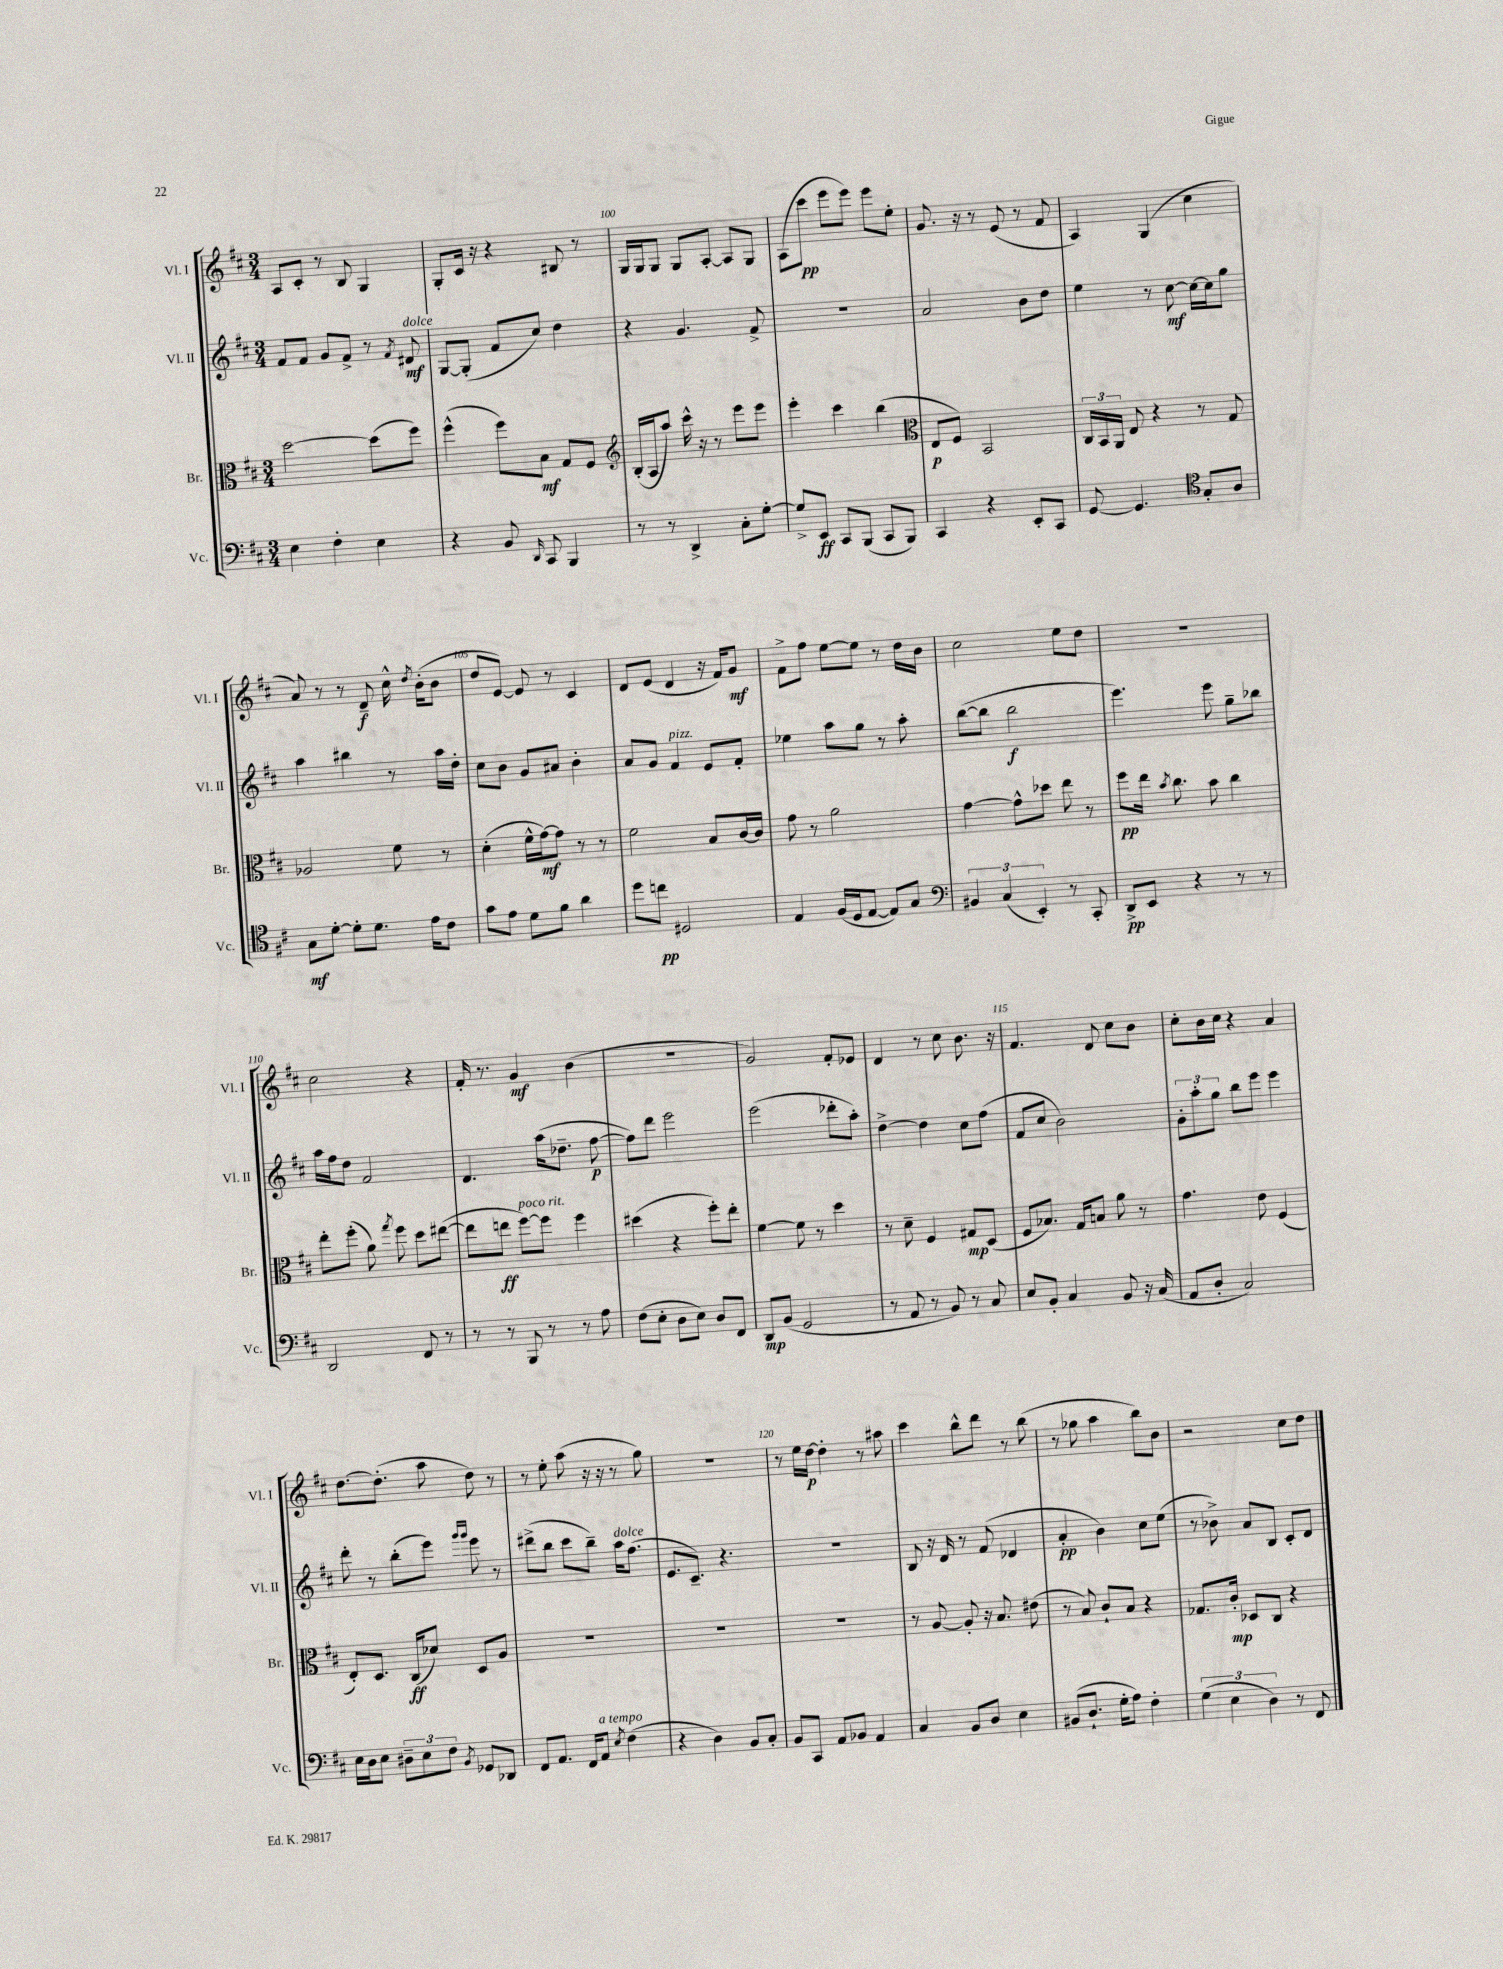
<<
\new StaffGroup <<
\new Staff = "s0" \with { instrumentName = "Vl. I" shortInstrumentName = "Vl. I" } {
    \clef treble \key d \major \numericTimeSignature \time 3/4
    \autoBeamOff a8[ cis'8]-. r8 b8 g4 |
    g8[-. cis'16] r16 r4 bis8 r8 |
    g16[ g16 g8] g8[ a8]~-. a8[ g8] |
    a8[( cis'''8]\pp e'''8[ e'''8]) e'''8[ e''8]-. |
    g'8. r16 r8 e'8( r8 fis'8 |
    a4) g4( cis''4 |
    a'8) r8 r8 d'8--\f cis''16-^ \acciaccatura { d''8 } b'16[-.( b'8] |
    d''8[ e'8]~) e'8 r8 cis'4 |
    d'8[ e'8]( d'4 r16 fis'16[) g'8]\mf |
    fis'8[-> fis''8] e''8[~ e''8] r8 d''16[ b'16] |
    cis''2 e''8[ d''8] |
    R2. |
    cis''2 r4 |
    fis'16-. r8. g'4\mf b'4( |
    R2. |
    g'2) fis'8[-. ees'8] |
    d'4 r8 cis''8 b'8. r16 |
    fis'4. d'8 cis''8[ b'8] |
    cis''8[-. b'16 cis''16] r4 a'4 |
    d''8.[~ d''8.]-.( a''8 d''8) r8 |
    r8 e''8-. a''8( r16 r16 r8 g''8) |
    R2. |
    r8 e''16[ d''16]~\p d''4-. r8 ais''8 |
    cis'''4 b''8[-^ d'''8] r8 b''8( |
    r8 ges''8 a''4 b''8[) b'8] |
    r2 cis''8[ d''8] \bar "|." |
}
\new Staff = "s1" \with { instrumentName = "Vl. II" shortInstrumentName = "Vl. II" } {
    \clef treble \key d \major \numericTimeSignature \time 3/4
    \autoBeamOff fis'8[ fis'8] g'8[ fis'8]-> r8 \acciaccatura { fis'8 } dis'8\mf^\markup { \italic "dolce" } |
    g8[~ g8]-.( fis'8[ cis''8]) d''4 |
    r4 g'4. fis'8-> |
    R2. |
    a'2 b'8[ d''8] |
    e''4 r8 cis''8~\mf cis''16[~ cis''16 g''8] |
    a''4 bis''4 r8 a''16[ d''16]-. |
    cis''8[ b'8] g'8[ ais'8] b'4-. |
    a'8[ g'8] fis'4^\markup { \italic "pizz." } e'8[ fis'8]-. |
    ees''4 a''8[ g''8] r8 a''8-. |
    b''8[~( b''8] b''2\f |
    e'''4.) e'''8 g''8[-- bes''8] |
    a''16[ fis''16 d''8] fis'2 |
    d'4. a''16[( des''8.]-- fis''8~\p |
    fis''8[) d'''8] e'''2 |
    e'''2( des'''8[-. a''8]-.) |
    d''4~-> d''4 cis''8[ fis''8]( |
    fis'8[ cis''8] b'2) |
    \tuplet 3/2 { g'8[-. a''8-. g''8] } b''8[ e'''8] e'''4 |
    d'''8-. r8 b''8[-.( e'''8]) \grace { g'''16[ g'''16] } e'''8 r8 |
    dis'''8[->( b''8] cis'''8[ b''8]--) a''16[^\markup { \italic "dolce" } fis''8.]( |
    e'8.[ cis'8.]--) r4. |
    R2. |
    b8 r16 d'16 r8 fis'8( des'4 |
    a'4-.\pp b'4) cis''8[ e''8]( |
    r8 bes'8->) a'8[ b8] cis'8[-. d'8] \bar "|." |
}
\new Staff = "s2" \with { instrumentName = "Br." shortInstrumentName = "Br." } {
    \clef alto \key d \major \numericTimeSignature \time 3/4
    \autoBeamOff d''2~ d''8[( fis''8]) |
    fis''4-^( fis''8[) b8]\mf g8[ fis8] |
    \clef treble b16[-.( a16 a''8]) cis'''16-^ r16 r8 e'''8[ e'''8] |
    e'''4-. cis'''4 b''4( |
    \clef alto e8[\p fis8]) b,2 |
    \tuplet 3/2 { cis16[ b,16 a,16] } e8 r4 r8 g8 |
    aes2 fis'8 r8 |
    d'4-.( fis'16[-^ g'16~\mf) g'8] r8 r8 |
    fis'2 b8[ cis'16~ cis'16] |
    g'8 r8 a'2 |
    g'4~ g'8[-^ des''8] e''8 r8 |
    fis''8[\pp e''16] \acciaccatura { b'8 } cis''8. b'8 cis''4 |
    e''8[-. fis''8]-.( a'8) \acciaccatura { g''8 } fis''8 d''8[ eis''8]~( |
    eis''8[ e''8]\ff fis''8[~^\markup { \italic "poco rit." }) fis''8] fis''4 |
    dis''4( r4 fis''8[-.) e''8]-. |
    fis'4~ fis'8 r8 d''4 |
    r8 d'8-- fis4 gis8[\mp d8]( |
    fis8[ bes8.]) g16[ b8] a'8 r8 |
    g'4. e'8 fis4( |
    e8[-.) d8.] cis16[\ff( des'8]) d8[ a8] |
    R2. |
    R2. |
    R2. |
    r8 a8~ a8-. r16 b8. eis'8( |
    r8 b8) cis'8[-! b8] r4 |
    ges8.[ cis'16]-.\mp des8[ cis8] r4 \bar "|." |
}
\new Staff = "s3" \with { instrumentName = "Vc." shortInstrumentName = "Vc." } {
    \clef bass \key d \major \numericTimeSignature \time 3/4
    \autoBeamOff e4 fis4-. e4 |
    r4 b,8 \grace { d,16 } cis,8 b,,4 |
    r8 r8 d,4-> cis8[-. g8]~-. |
    g8[-> e,8]\ff cis,8[ b,,8]( cis,8[ b,,8]) |
    cis,4 r4 e,8[-. cis,8] |
    g,8~ g,4. \clef tenor g8[-. a8] |
    g8[\mf d'8]~-. d'8[-. d'8.] e'16[ cis'8] |
    g'8[ e'8] d'8[ fis'8] a'4 |
    d''8[ c''8]\pp dis2 |
    e4 fis16[( d16 e8]~ e8[) g8] |
    \clef bass \tuplet 3/2 { bis,4 cis4( e,4-.) } r8 cis,8-. |
    d,8[->\pp e,8] r4 r8 r8 |
    d,2 fis,8 r8 |
    r8 r8 b,,8 r8 r8 a8 |
    fis8[( e8]-. d8[ e8]) d8[ fis,8] |
    d,8[\mp b,8]( g,2 |
    r8 a,8 r8 b,8) r8 cis8 |
    e8[ b,8]-. cis4 b,8 r16 cis16( |
    a,8[ d8]-. cis2) |
    e16[ d16 e8] \tuplet 3/2 { dis8[-- e8 fis8] } \acciaccatura { b,8 } ges,8[ des,8] |
    fis,8[ a,8.] fis,16[ a,8]^\markup { \italic "a tempo" } \acciaccatura { e8 } fis4( |
    r4 d4) b,8[ cis8]-. |
    b,8[ cis,8] a,8[ bes,8] a,4 |
    cis4 b,8[ d8] e4 |
    bis,8[( d8.]-! g16[-. a8]) fis4-. |
    \tuplet 3/2 { g4( e4 d4) } r8 fis,8 \bar "|." |
}
>>
>>
\layout { \context { \Score currentBarNumber = #98 \override BarNumber.break-visibility = ##(#f #t #t) barNumberVisibility = #(every-nth-bar-number-visible 5) } }
